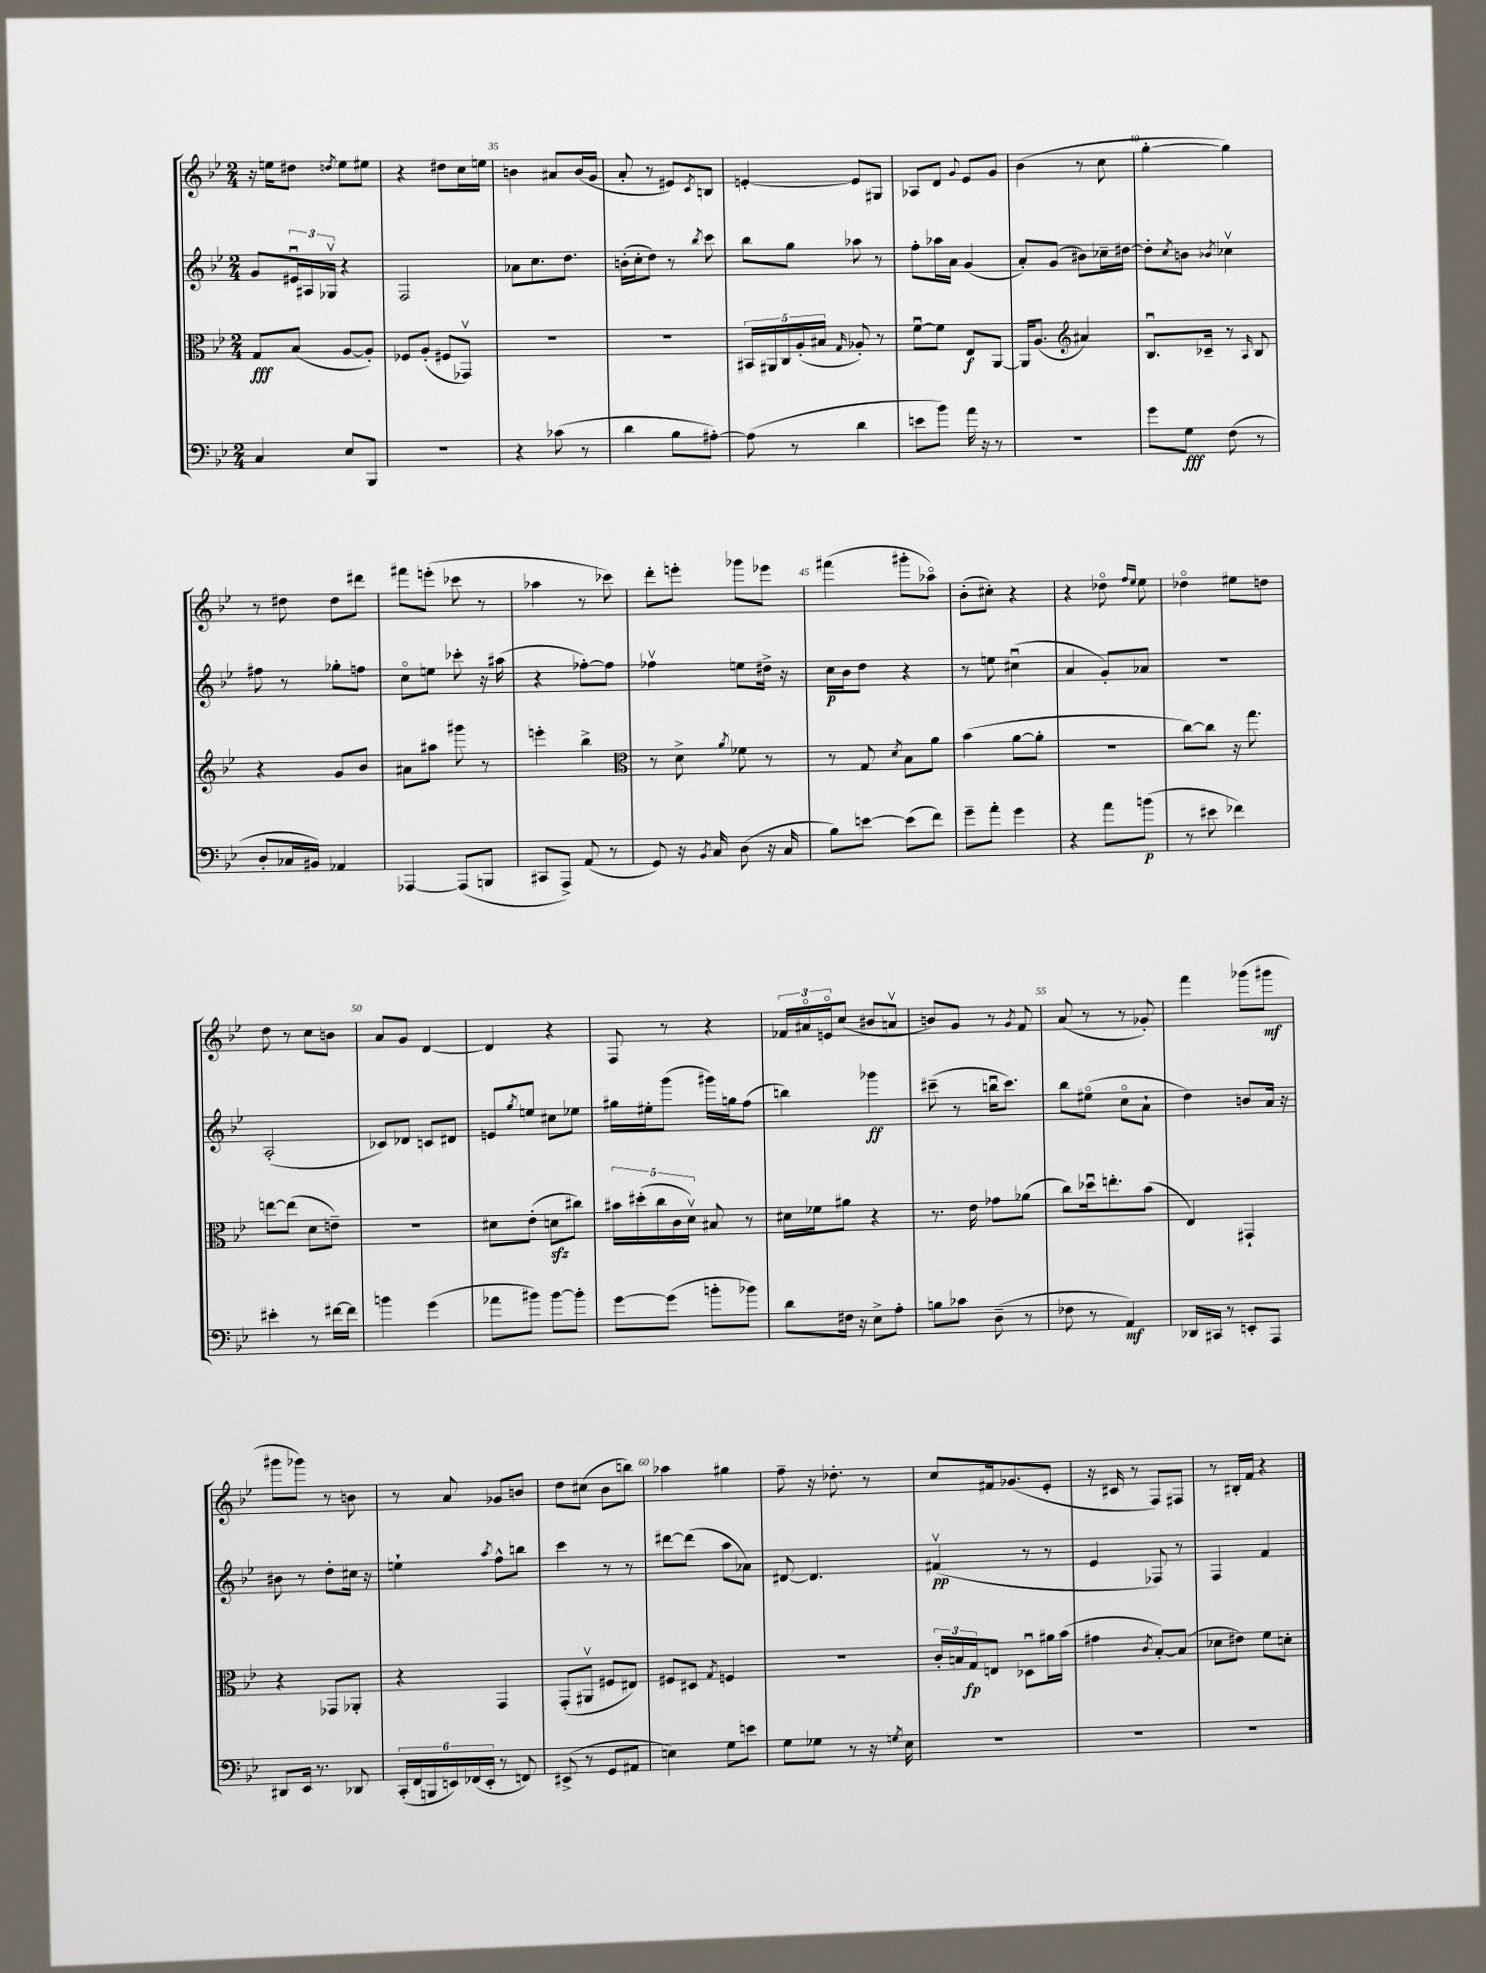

**kern	**kern	**kern	**kern
*staff4	*staff3	*staff2	*staff1
*clefF4	*clefC3	*clefG2	*clefG2
*k[b-e-]	*k[b-e-]	*k[b-e-]	*k[b-e-]
*M2/4	*M2/4	*M2/4	*M2/4
4C/	8G/L	8g/L	16r
.	.	.	16ee\LK
.	(8B-/J	24e#u/L	8dd#\J
.	.	24A#/	.
.	.	24G-v/JJ	.
.	.	.	8qdd/
8E-/L	[8A/L	4r	8ee\L
8BBB-/J	8A'/]J)	.	8ee#\J
=	=	=	=
2r	8F-/L	2F/	4r
.	(8A'/J	.	.
.	8F#/L	.	8dd#\L
.	8GG-v/J)	.	16cc\L
.	.	.	16ee\JJ
=	=	=	=
4r	2r	8a-\L	4b\
.	.	8.cc\	.
(8c-\	.	.	8a#/L
.	.	8.dd\J	.
8r	.	.	(16b/L
.	.	.	16g/JJ
=	=	=	=
4d\	2r	(16b'\LL	8a'/
.	.	16cc'\J	.
.	.	8dd\J)	8r
8B-\L	.	8r	8e#/L)
.	.	8qbb-/	8qc/
[8A#'\J)	.	8ccc\	8B/J
=	=	=	=
(8A#\]	20BB#/LL	8bb-\L	[4e'/
.	20AA#/	.	.
.	20C/	.	.
8r	.	8gg\J	.
.	(20A'/	.	.
.	20B#/JJ	.	.
.	16qqG/	.	.
4d\	8A-'/)	8aa-\	8e/]L
.	8r	8r	8G#/J
=	=	=	=
8e\L	[8fu\L	8ff'\L	8A-/L
8b-\J)	8f\]J	16aa-\L	8d/J
.	.	16a\JJ	.
.	.	.	8qqg/
16a\	8E-/L	(4g/	8e-/L
16r	.	.	.
8r	[8AA/J	.	8g/J
=	=	=	=
2r	16AA/]LK	8a'/L)	(4b-\
.	(8.A/J	.	.
.	.	(8g/J	.
*	*clefG2	*	*
.	4a#/)	8b#\L)	8r
.	.	16cc-~\L	8cc\
.	.	[16dd#\JJ	.
=	=	=	=
8g\L	8.B-u/L	8dd#'\]L	[4gg'\
.	.	8qcc/	.
8G\J	.	8b\J	.
.	16c-~/Jk	.	.
.	.	8qb-/	.
(8F\	8r	4cc-v\	4gg\])
.	16qqA/	.	.
8r	8B-/	.	.
=	=	=	=
8D'/L	4r	8ff#\	8r
16C-/L	.	8r	8dd#\
16BB#/JJ)	.	.	.
4AA-/	8g/L	8gg-'\L	8dd#\L
.	8b-/J	8ff\J	8ddd#\J
=	=	=	=
[4AAA-/	8a#\L	8cco\L	8fff#\L
.	8aa#\J	8ee\J	(8eee'\J
(8AAA-/]L	8ggg#\	8ccc-'\	8ccc-\
8BBB/J	8r	16r	8r
.	.	(16aa#\	.
=	=	=	=
8CC#/L	4eee'\	4r	4aa-\
8AAA^/J)	.	.	.
(8AA/	4bb-^\	[8ff-'\L)	8r
8r	.	8ff-\]J	8ccc-\)
=	=	=	=
*	*clefC3	*	*
8GG/)	8r	4ff-v\	8ddd'\L
16r	8d^\	.	8eee'\J
8qBB-/	.	.	.
16C/	.	.	.
.	8qa/	.	.
(8D\	8f-\	8ee\L	8ggg-\L
16r	8r	16dd#^\Jk	8eee-\J
16C/	.	16r	.
=	=	=	=
8B-\L)	8r	16cc\LL	(4fff#\
.	.	16b-\J	.
[8e\J	8G/	8dd\J	.
.	8qd/	.	.
(8e\]L	8B-\L	4r	8ggg#'\L
8f\J)	8a\J	.	8aa-o\J)
=	=	=	=
8g~\L	(4b-\	8r	(8b-'\L
8a'\J	.	8ee\	8cc#'\J)
4g\	[8a\L	(4cc#u\	4r
.	8a'\]J	.	.
=	=	=	=
4r	2r	4a/	4r
8a\L	.	8g'/L)	8dd-o\
.	.	.	16qqff/LL
.	.	.	16qqee-/JJ
(8b\J	.	8a-/J	8ee-\
=	=	=	=
8r	[8cc\L)	2r	4dd-o\
8e#\	8cc\]J	.	.
4f-\)	16r	.	8ee#\L
.	8.gg\	.	.
.	.	.	8dd\J
=	=	=	=
4e#'\	[8ee\L	(2A'/	8dd\
.	(8ee\]J	.	8r
8r	8d\L	.	8cc\L
[16f#\LL	8e~\J)	.	8b\J
16f#\]JJ	.	.	.
=	=	=	=
4b\	2r	8c-/L)	8a/L
.	.	8d-/J	8g/J
(4g\	.	8c/L	[4d/
.	.	8d#/J	.
=	=	=	=
8a-\L	8d#\L	8e/L	4d/]
.	.	8qgg/	.
8b#\J)	(8e-'\J	8ee/J	.
[8b#\L	8d\L	8cc#\L	4r
8b#'\]J	8cc#\J)	8ee-\J	.
=	=	=	=
[8g\L	20b#\LL	16gg#\LL	8F/
.	(20dd#'\	.	.
.	.	16ee#'\J	.
.	20cc\	.	.
(8g\]J	.	(8ggg\J	8r
.	20c\	.	.
.	20dv\JJ)	.	.
8b'\L	8B#/	16ggg#\LL)	4r
.	.	16gg\J	.
8b-\J)	8r	(8ff\J	.
=	=	=	=
8d\L	16d#\LL	4bb\)	24f-/LL
.	.	.	24a#o/
.	16f-\J	.	.
.	.	.	24eo/J
16F#\Jk	8a#\J	.	(8cc/J
16r	.	.	.
8E-^\L	4r	4ggg-\	8b#/L
8A'\J	.	.	8av/J
=	=	=	=
8B\L	8.r	(8ccc#~\	8b/L)
8c-\J	.	8r	8g/J
.	16e-\	.	.
(8D~\	8g-\L	16bbu\LK	8r
.	.	8.ccc#\J)	.
.	.	.	8qg/
8r	(8a-\J	.	8f/
=	=	=	=
8F-\	8cc\L)	8bb-\L	(8a/
8r	16dd-u\k	(8ee#o\J	8r
.	8.ee'\	.	.
4AA/)	.	8cco\L	8r
.	(8b-\J	8a`\J	8g-'/)
=	=	=	=
16DD-/LL	4E-/)	4dd\)	4fff\
16CC#/JJ	.	.	.
8r	.	.	.
8EE'/L	4GG#`/	8b/L	(8ggg-\L
8AAA/J	.	16a/Jk	8ggg#\J
.	.	16r	.
=	=	=	=
8DD#/L	4r	8b#\	8ggg#\L
16EE-/Jk	.	8r	8ggg-\J)
8.r	.	.	.
.	8GG-/L	8dd'\L	8r
8DD-/	8AA-'/J	16cc#\Jk	8b\
.	.	16r	.
=	=	=	=
(24CC'/LL	4r	4ee`\	8r
24FF/	.	.	.
24BBB/	.	.	.
24EE/)	.	.	8a/
(24FF-/	.	.	.
24EE'/JJ	.	.	.
.	.	8qaa/	.
8r	4GG/	8ff^^\L	8g-/L
8FF/)	.	8bb\J	8b/J
=	=	=	=
(8EE#^/	(8GG'/L	4ccc\	8dd\L
8r	8AA#v/J	.	(8cc#\J
8GG/L	8F#/L	8r	8b-\L
8AA#/J	8E#/J)	8r	8bb\J)
=	=	=	=
4E\)	8F#/L	[8ddd#\L	4aa-\
.	8D#/J	(8ddd#\]J	.
.	8qG/	.	.
8G\L	4F/	8aa\L	4gg#\
8e\J	.	8a-\J)	.
=	=	=	=
8G\L	2r	[8d#/	8ff~\
8G-\J	.	4.d#/]	16r
.	.	.	8.dd-'\
8r	.	.	.
16r	.	.	8r
8qG/	.	.	.
16E-\	.	.	.
=	=	=	=
2r	24c'/LL	(4f#v/	8cc/L
.	24B/	.	.
.	24G/J	.	.
.	8E/J	.	16f#/k
.	.	.	(8.g-/
.	8D-u\L	8r	.
.	16a#\L	8r	8e-'/J
.	(16b-\JJ	.	.
=	=	=	=
2r	4g#\	4e-/	16r
.	.	.	16c#/
.	.	.	8r
.	8qc/	.	.
.	[8B-'/L)	8F-/)	8F/L)
.	(8B-/]J	8r	8F#/J
=	=	=	=
2r	8d-\L	4F/	8r
.	8e#\J)	.	16B#'/LL
.	.	.	16f/JJ
.	8f\L	4f/	4r
.	8d'\J	.	.
==	==	==	==
*-	*-	*-	*-
